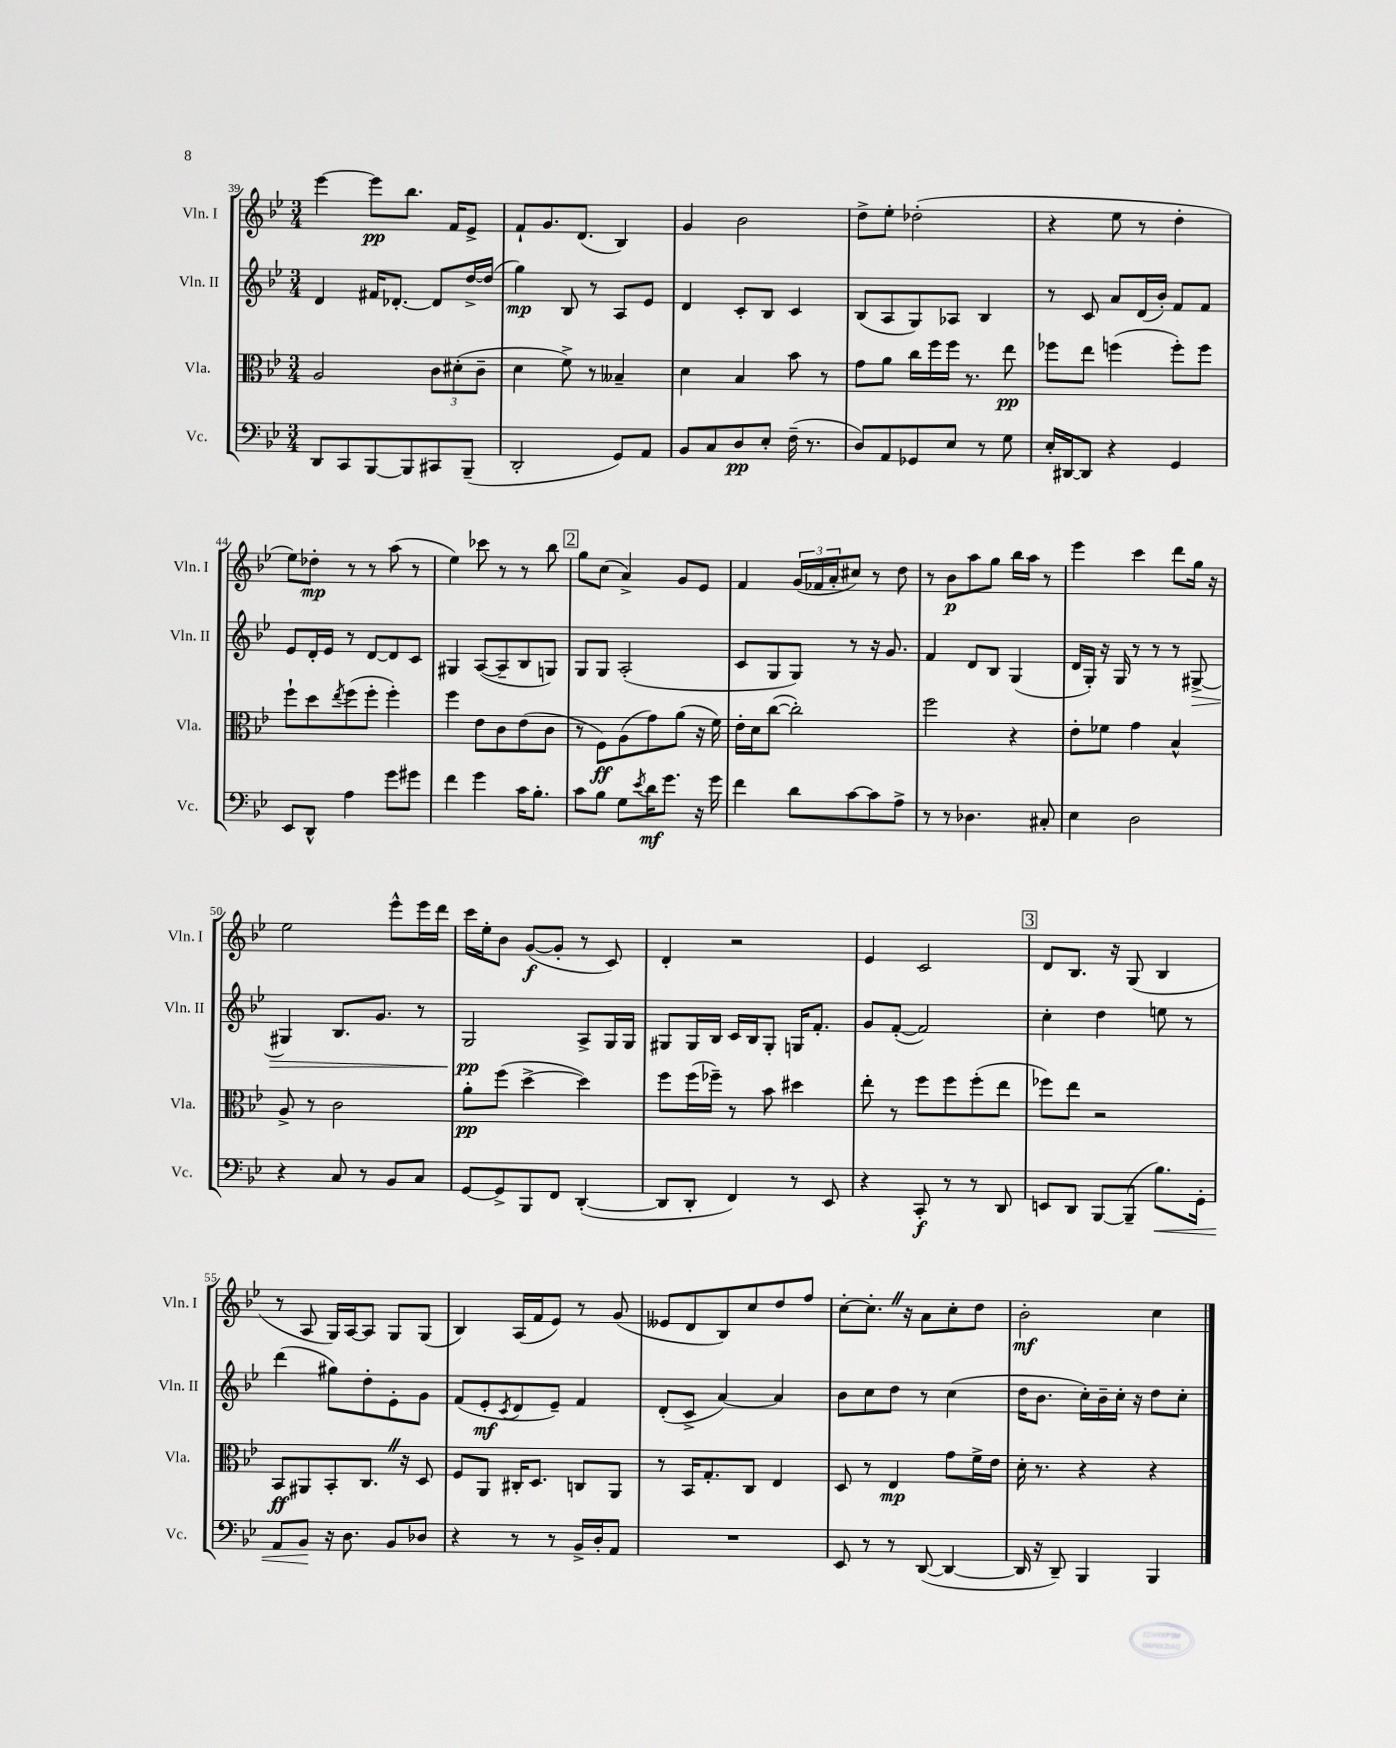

**kern	**kern	**kern	**kern
*staff4	*staff3	*staff2	*staff1
*clefF4	*clefC3	*clefG2	*clefG2
*k[b-e-]	*k[b-e-]	*k[b-e-]	*k[b-e-]
*M3/4	*M3/4	*M3/4	*M3/4
8DD	2A	4d	[4eee-
8CC	.	.	.
[8BBB-	.	16f#	8eee-]
.	.	[8.d-'	.
8BBB-]	.	.	8.bb-
8CC#	12c	8d-]	.
.	.	.	16f
.	(12d#'	.	.
(8BBB-~	.	[16dd^	8e-^
.	12c~	.	.
.	.	(16dd]	.
=	=	=	=
2DD'	4d	4gg)	8f`
.	.	.	8.g
.	8f^)	8B-	.
.	.	.	(8.d
.	8r	8r	.
8GG)	4B--~	8A	4B-)
8AA	.	8e-	.
=	=	=	=
8BB-	4d	4d	4g
8C	.	.	.
8D	4B-	8c'	2b-
8E-'	.	8B-	.
(16F~	8b-	4c	.
8.r	.	.	.
.	8r	.	.
=	=	=	=
8D)	8g	(8B-	8dd^
8AA	8a	8A	8ee-'
8GG-	16cc	8G)	(2dd-'
.	16ff	.	.
8E-	16ff	8A-	.
.	8.r	.	.
8r	.	4B-	.
8G	8ee-	.	.
=	=	=	=
16E-'	8ff-	8r	4r
[16DD#	.	.	.
8DD#]	8ee-	8c	.
4r	(4ff	8a	8ee-
.	.	(16d	8r
.	.	16b-')	.
4GG	8ff')	8f	4dd'
.	8ff	8f	.
=	=	=	=
8EE-	8ff`	8e-	8ee-)
8DD^^	8dd	16d'	8dd-'
.	.	16e-	.
.	8qee-	.	.
4A	(8ff	8r	8r
.	8ff'	[8d	8r
8g	4ff')	8d]	(8aa
8g#	.	8c	8r
=	=	=	=
4f	4ff	4G#	4ee-)
4g	8e-	([8A	8ccc-
.	8c	8A~]	8r
16c	(8e-	8B-	8r
8.B-'	.	.	.
.	8c	8G)	8bb-
=	=	=	=
8c	8r	8G	8gg
8B-	8F)	8G	(8cc
8G	(8A	(2A'	4a^)
8qe-	.	.	.
16d	8g)	.	.
8.g	.	.	.
.	(8a	.	8g
16r	16r	.	8e-
16g	16f)	.	.
=	=	=	=
4f	16e-'	8c	4f
.	16d	.	.
.	([8cc	8G	.
8d	2cc'])	8G)	(24g
.	.	.	24f-
.	.	.	24a'
[8c	.	8r	8cc#)
8c]	.	16r	8r
.	.	8.g	.
8A^	.	.	8dd
=	=	=	=
8r	2ff	4f	8r
8r	.	.	8b-
4.D-	.	8d	8aa
.	.	8B-	8gg
.	4r	(4G	16bb-
.	.	.	16aa
8C#'	.	.	8r
=	=	=	=
4E-	8e-'	16d	4eee-
.	.	16G')	.
.	8f-	16r	.
.	.	16G	.
2D	4g	8r	4ccc
.	.	8r	.
.	4B-^^	8r	8ddd
.	.	[8G#^	16gg
.	.	.	16r
=	=	=	=
4r	8A^	4G#]	2ee-
.	8r	.	.
8C	2c	8.B-	.
8r	.	.	.
.	.	8.g	.
8BB-	.	.	8eee-^^
8C	.	8r	16eee-
.	.	.	16ddd
=	=	=	=
[8GG	8a'	2G	16ccc
.	.	.	16ee-'
8GG^]	(8ff	.	8b-
8BBB-	[4dd^	.	([8g
8FF	.	.	8g']
([4DD'	4dd])	8A^	8r
.	.	16G	8c)
.	.	16G	.
=	=	=	=
8DD]	8ff	8G#	4d'
8DD'	(16ff	16G#	.
.	16ff-~)	16B-	.
4FF)	8r	16c	2r
.	.	16B-	.
.	8b-	8G#'	.
8r	4dd#	16G	.
.	.	8.f'	.
8EE-	.	.	.
=	=	=	=
4r	8ee-'	8g	4e-
.	8r	([8f'	.
8CC'	8ff	2f])	2c
8r	8ff	.	.
8r	(8ff'	.	.
8DD	8ee-	.	.
=	=	=	=
8EE	8ff-)	4cc'	8d
8DD	8ee-	.	8.B-
[8BBB-	2r	4dd	.
.	.	.	16r
(8BBB-~]	.	.	(8G
8.B-)	.	8ee	4B-
.	.	8r	.
16GG'	.	.	.
=	=	=	=
8AA	8BB-	(4ddd	8r
8BB-	8AA#	.	8A
16r	8BB-'	8gg#)	16G)
8.D	.	.	[16A
.	8.C	8dd'	8A]
8BB-	.	8e-'	8G
.	16r	.	.
8D-	8D	8g	(8G
=	=	=	=
4r	8F	(8f	4B-)
.	8AA	8e-'	.
.	.	8qc	.
8r	16C#'	8d	(16A
.	8.D	.	16f
8r	.	8e-~)	8e-)
16BB-^	8C	4f	8r
16D'	.	.	.
8AA	8AA	.	(8g
=	=	=	=
2.r	8r	(8d'	8e--
.	16BB-	8c^	8d
.	8.G'	.	.
.	.	[4a)	8B-)
.	8C	.	8cc
.	4E-	4a]	8dd
.	.	.	8ff
=	=	=	=
8EE-	8D	8b-	[8cc'
8r	8r	8cc	8.cc']
8r	4E-	8dd	.
.	.	.	16r
([8DD	.	8r	8a
4DD_	8g	(4cc	8cc'
.	16f^	.	8dd
.	16e-	.	.
=	=	=	=
16DD]	16d'	16dd	2b-'
16r	8.r	8.b-	.
8DD~)	.	.	.
4BBB-	4r	16cc')	.
.	.	16b-~	.
.	.	16cc'	.
.	.	16r	.
4BBB-	4r	8dd	4cc
.	.	8cc'	.
==	==	==	==
*-	*-	*-	*-
